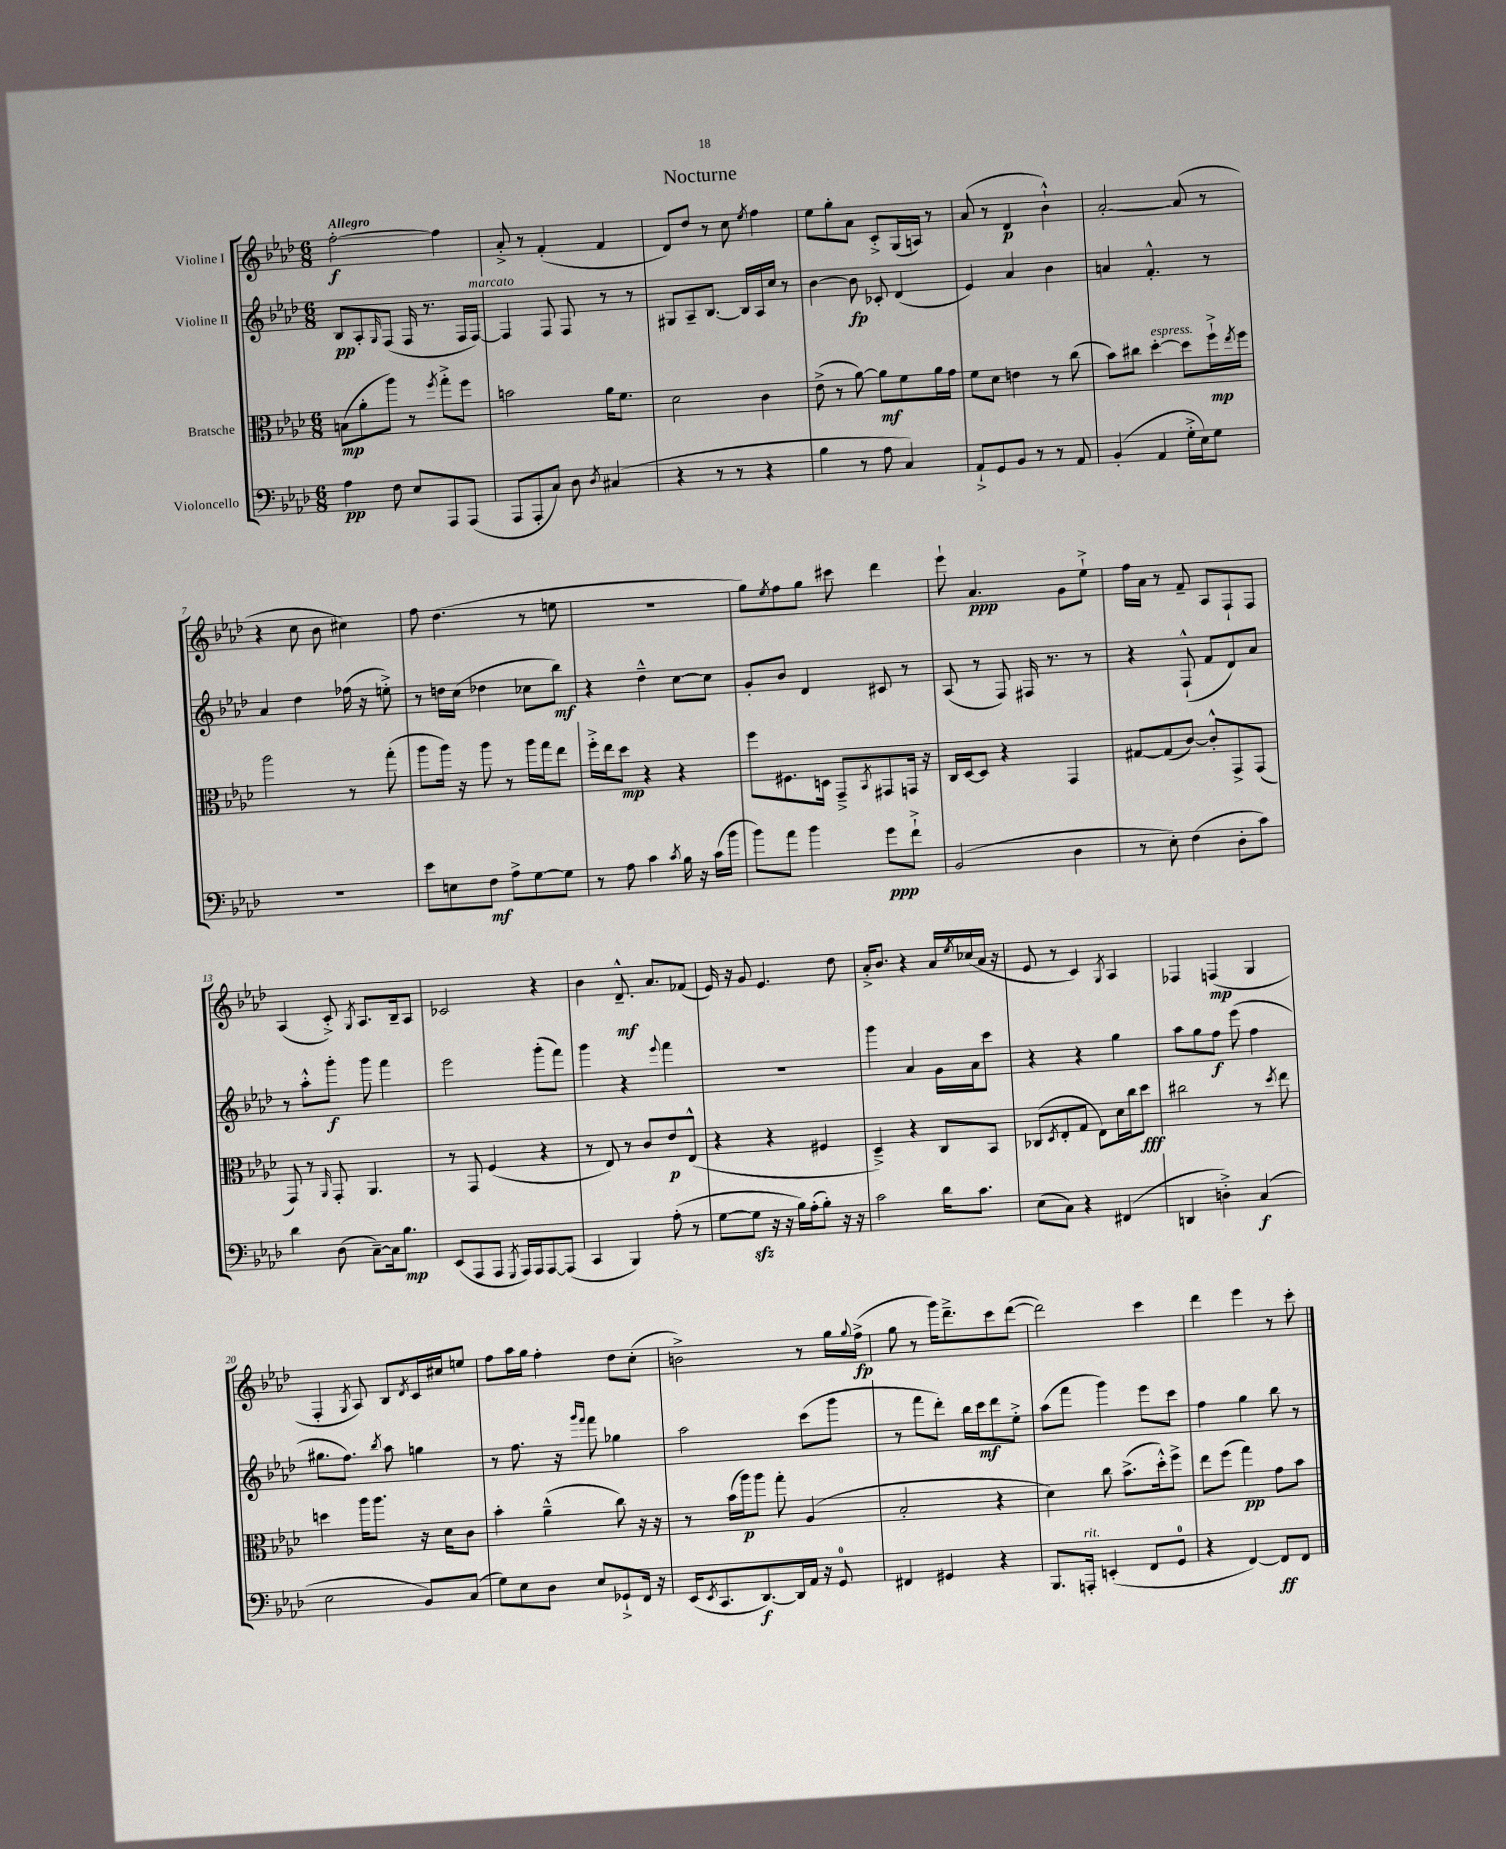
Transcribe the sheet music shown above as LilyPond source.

\header { title = "Nocturne" }
<<
\new StaffGroup <<
\new Staff = "s0" \with { instrumentName = "Violine I" } {
    \clef treble \key aes \major \numericTimeSignature \time 6/8 \tempo "Allegro"
    f''2~-.\f f''4 |
    aes'8-.-> r8 f'4-.( f'4 |
    des'8) des''8 r8 c''8 \acciaccatura { ees''8 } f''4 |
    ees''8 g''8-. aes'8 c'8-.-> g16( a16) r8 |
    aes'8( r8 des'4\p bes'4-!-^) |
    aes'2~-. aes'8( r8 |
    r4 c''8 bes'8 cis''4) |
    f''8 des''4.( r8 e''8 |
    R2. |
    g''8) \acciaccatura { ees''8 } f''8 g''8 cis'''8 des'''4 |
    ees'''8-! aes'4.\ppp g'8 ees''8-!-> |
    f''16 aes'16 r8 f'8-- aes8 f8-! f8 |
    aes4( c'8-.->) \acciaccatura { g8 } aes8. bes16-- aes8 |
    ces'2 r4 |
    bes'4 des'8.---^\mf aes'8. fes'8( |
    ees'16) r16 g'8 ees'4. des''8 |
    aes'16-.-> bes'8. r4 aes'16 \acciaccatura { ees''8 } ces''16( aes'16 r16 |
    ees'8 r8 c'4) \acciaccatura { g8 } aes4 |
    fes4 f4\mp( g4 |
    f4-. \acciaccatura { g8 } aes8) bes8 \acciaccatura { des'8 } c'16 cis''16 e''8 |
    f''8 aes''16 g''16 f''4-. des''8 c''8-.( |
    b'2->) r8 g''16 \appoggiatura { g''8 } f''16->\fp( |
    g''8 r8 g'''16) des'''8.---> c'''8 des'''8~( |
    des'''2) c'''4 |
    des'''4 ees'''4 r8 c'''8-. \bar "|." |
}
\new Staff = "s1" \with { instrumentName = "Violine II" } {
    \clef treble \key aes \major \numericTimeSignature \time 6/8
    bes8\pp aes8-. \grace { g16 } f8( f16 r8. f16 f16~^\markup { \italic "marcato" }) |
    f4 f8 f8 r8 r8 |
    gis8 aes8-- bes8.~ bes16 aes16 c''16 r8 |
    bes'4~ bes'8\fp ces'8-. des'4( |
    ees'4) aes'4 bes'4 |
    a'4 f'4.-.-^ r8 |
    aes'4 des''4 fes''16( r16 e''8-.->) |
    r8 d''16 c''16( des''4 ces''8 bes''8\mf) |
    r4 des''4---^ c''8~ c''8 |
    g'8-. bes'8 des'4 cis'8 r8 |
    aes8( r8 f8) fis16 r8. r8 |
    r4 f8-!-^( f'8 des'8) aes'8 |
    r8 aes''8-.-^ g'''8-.\f g'''8 f'''4 |
    ees'''2 g'''8-.( f'''8) |
    g'''4 r4 \appoggiatura { ees'''8 } f'''4 |
    R2. |
    g'''4 aes'4 g'16 aes'16 c'''8 |
    r4 r4 g''4 |
    aes''8 g''8 f''8\f ees'''8( f''4 |
    gis''8. f''8.) \acciaccatura { bes''8 } aes''8 g''4 |
    r8 f''8. r16 \grace { g'''16 f'''16 } f'''8 ges''4 |
    aes''2 c'''8( g'''8 |
    r8 f'''8 des'''8-.) bes''16 c'''16\mf des'''8 ees''8-.-> |
    aes''8( f'''8 g'''4) ees'''8 c'''8 |
    f''4 g''4 bes''8 r8 \bar "|." |
}
\new Staff = "s2" \with { instrumentName = "Bratsche" } {
    \clef alto \key aes \major \numericTimeSignature \time 6/8
    b8\mp( aes'8-. aes''8) r8 \acciaccatura { f''8 } g''8-.-> f''8 |
    b'2 aes'16 f'8. |
    des'2 c'4 |
    ees'8->( r8 aes'8~) aes'8\mf f'8 aes'16 g'16 |
    f'8 des'8 e'4 r8 c''8( |
    bes'8) cis''8 des''4~-.^\markup { \italic "espress." } des''8 f''16-!->\mp \acciaccatura { ees''8 } f''16 |
    aes''2 r8 g''8-.( |
    aes''8 aes''16) r16 aes''8 r8 aes''16 g''16 ees''8 |
    f''16-.-> ees''16 des''8\mp r4 r4 |
    f''8 fis8. d16 g,8---> \acciaccatura { bes,8 } gis,8 g,16 r16 |
    c16 des16~ des8 r4 g,4 |
    gis8~ gis8( c'8~) c'8-.-^ g,8-> g,8( |
    g,8) r8 \grace { aes,16 } g,8-. aes,4. |
    r8 g,8 f4( r4 |
    r8 ees8) r8 c'8 ees'8\p ees8-^( |
    r4 r4 fis4 |
    des4--->) r4 c8 bes,8 |
    ces8( \acciaccatura { des8 } ees8-. g8 ees8) des'16 c''16 des''8\fff |
    cis''2 r8 \acciaccatura { des''8 } ees''8 |
    d''4 aes''16 aes''8. r16 des'16 c'8 |
    bes'4-. aes'4---^( c''8) r16 r16 |
    r8 bes'16( aes''16\p) aes''8 g''8-. aes4( |
    bes2-. r4 |
    des'4) c''8 bes'8.->( des''16-.-^) f''8-> |
    ees''8 f''8( g''4\pp) g'8 bes'8 \bar "|." |
}
\new Staff = "s3" \with { instrumentName = "Violoncello" } {
    \clef bass \key aes \major \numericTimeSignature \time 6/8
    aes4\pp f8 ees8 aes,,8 aes,,8( |
    aes,,8 aes,,8-. c8) des8 \acciaccatura { des8 } cis4( |
    r4 r8 r8 r4 |
    bes4 r8 aes8 c4) |
    aes,8-!-> g,8 bes,8 r8 r8 aes,8 |
    bes,4-.( aes,4 g16-.-> ees16) g8 |
    R2. |
    ees'8 e8 f8\mf aes8-> g8~ g8 |
    r8 aes8 c'4 \acciaccatura { c'8 } bes16 r16 c'16( bes'16 |
    bes'8) aes'8 bes'4 g'8\ppp f'8-!-> |
    bes,2( des4 |
    r8 ees8-.) f4( des8-. c'8) |
    des'4 des8( c8~--) c16 bes8.\mp |
    ees,8( aes,,8 aes,,8 \acciaccatura { g,,8 } aes,,16) aes,,16 aes,,8~ aes,,8( |
    c,4 bes,,4) aes8-.( r8 |
    g8~ g8\sfz r16 r16 bes16) aes16-.( bes8-.) r16 r16 |
    c'2 des'16 c'8. |
    ees8( c8) r4 fis,4( |
    d,4 d4-.->) c4\f( |
    ees2 bes,8) c8( |
    g8) ees8 des8 ees8 ges,8-!-> f,16 r16 |
    ees,16( \acciaccatura { ees,8 } c,8. des,8.~\f) des,16 aes,16 r16 g,8-0 |
    fis,4 gis,4 r4 |
    bes,,8. a,,16-.^\markup { \italic "rit." } e,4-.( f,8 g,8-0 |
    r4 f,4~) f,8\ff f,8 \bar "|." |
}
>>
>>
